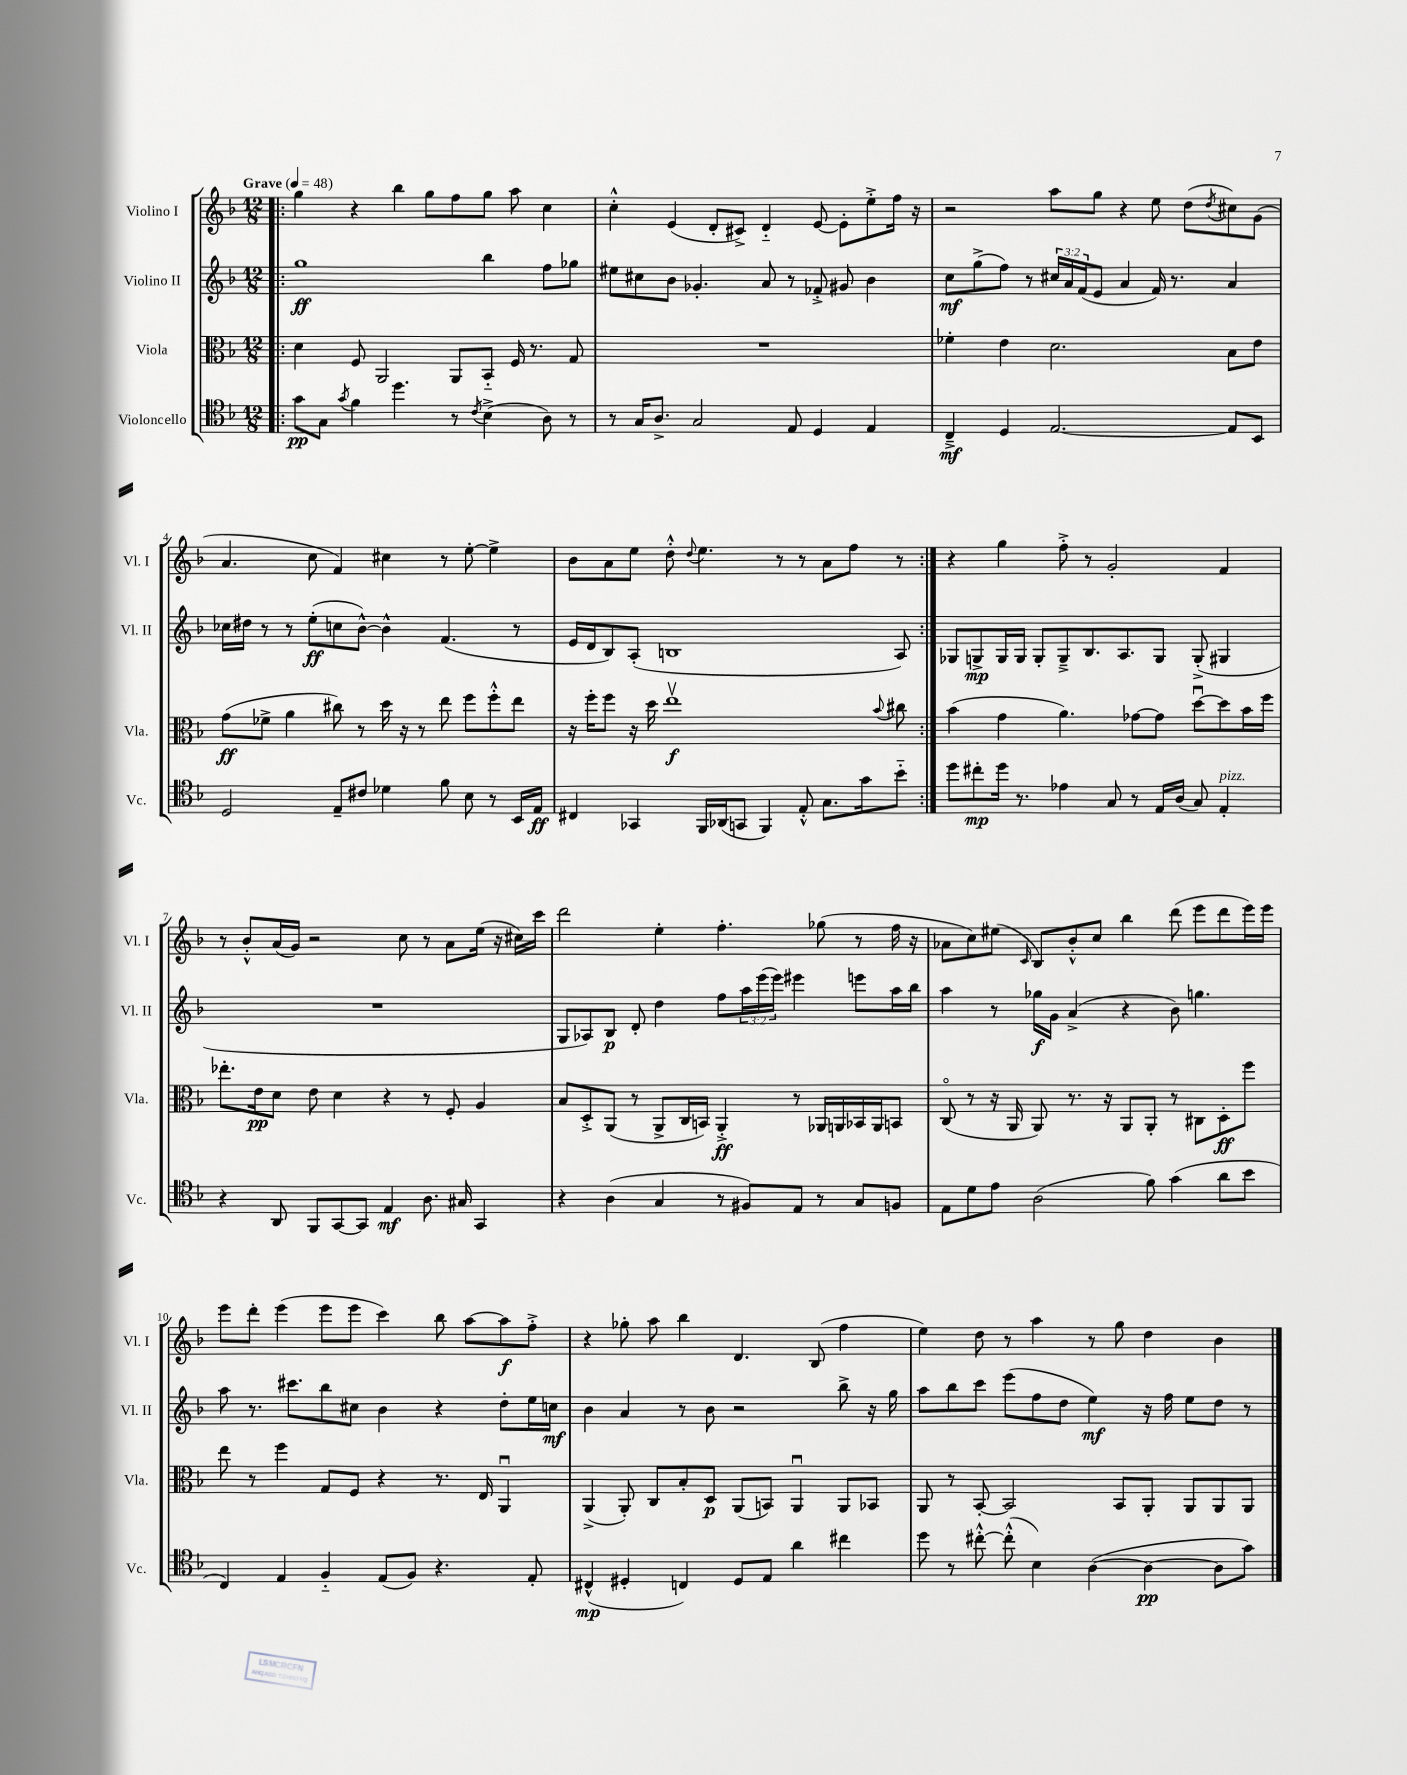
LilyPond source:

<<
\new StaffGroup <<
\new Staff = "s0" \with { instrumentName = "Violino I" shortInstrumentName = "Vl. I" } {
    \clef treble \key f \major \numericTimeSignature \time 12/8 \tempo "Grave" 4 = 48
    \repeat volta 2 { \bar ".|:" g''4 r4 bes''4 g''8 f''8 g''8 a''8 c''4 |
    c''4-.-^ e'4( d'8-. cis'8->) d'4-_ e'8~ e'8-. e''8-.-> f''16 r16 |
    r2 a''8 g''8 r4 e''8 d''8( \acciaccatura { d''8 } cis''8) g'8( |
    a'4. c''8 f'4) cis''4 r8 e''8~-. e''4-> |
    bes'8 a'8 e''8 d''8-.-^ \appoggiatura { d''8 } e''4. r8 r8 a'8 f''8 r8 | }
    r4 g''4 f''8-.-> r8 g'2-. f'4 |
    r8 bes'8-.-^ a'16( g'16) r2 c''8 r8 a'8 e''16( r16 cis''16) c'''16 |
    d'''2 e''4-. f''4.-. ges''8( r8 f''16 r16 |
    aes'8 c''8) eis''8( \grace { c'16 } bes8) bes'8-.-^ c''8 bes''4 d'''8( e'''8 d'''8 e'''16) e'''16 |
    e'''8 d'''8-. e'''4( e'''8 e'''8 c'''4) bes''8 a''8~ a''8\f f''8-.-> |
    r4 ges''8-. a''8 bes''4 d'4. bes8( f''4 |
    e''4) d''8 r8 a''4 r8 g''8 d''4 bes'4 \bar "|." |
}
\new Staff = "s1" \with { instrumentName = "Violino II" shortInstrumentName = "Vl. II" } {
    \clef treble \key f \major \numericTimeSignature \time 12/8 \override Staff.TupletNumber.text = #tuplet-number::calc-fraction-text
    \repeat volta 2 { \bar ".|:" g''1\ff bes''4 f''8 ges''8 |
    eis''8 cis''8 bes'8 ges'4.-. a'8 r8 fes'8-.-> gis'8 bes'4 |
    c''8\mf g''8->( f''8) r8 \tuplet 3/2 { cis''16 a'16 f'16( } e'8 a'4 f'16) r8. a'4 |
    ces''16 dis''16 r8 r8 e''8-.\ff( c''8 bes'8~-^) bes'4-^ f'4.( r8 |
    e'16 d'16 bes8) a8-.( b1 a8) | }
    ges8 g8->\mp g16 g16 g8-. g8---> bes8. a8. g8 g8-.->( gis4 |
    R1. |
    g8 aes8) bes8\p d'8-. d''4 f''8 \tuplet 3/2 { a''16 e'''16( e'''16) } eis'''4 e'''8 a''16 bes''16 |
    a''4 r8 ges''16\f g'16 a'4->( r4 bes'8) g''4. |
    a''8 r8. cis'''8. bes''8 cis''8 bes'4 r4 d''8-. e''16 c''16\mf |
    bes'4 a'4 r8 bes'8 r2 bes''8-> r16 g''16 |
    a''8 bes''8 c'''8 e'''8( f''8 d''8 e''4\mf) r16 f''16 e''8 d''8 r8 \bar "|." |
}
\new Staff = "s2" \with { instrumentName = "Viola" shortInstrumentName = "Vla." } {
    \clef alto \key f \major \numericTimeSignature \time 12/8
    \repeat volta 2 { \bar ".|:" d'4 f8 a,2 a,8 bes,8-_ f16 r8. g8 |
    R1. |
    fes'4-. e'4 d'2. bes8 e'8 |
    g'8\ff( fes'8-> a'4 cis''8) r8 d''16 r16 r8 e''8 f''8 f''8-.-^ e''8 |
    r16 f''16-. f''8 r16 d''16 e''1\upbow\f \appoggiatura { bes'8 } cis''8 | }
    bes'4( g'4 a'4.) ges'8~ ges'8 d''8~\downbow d''8 bes'16 f''16 |
    ees''8.-. e'16\pp d'8 e'8 d'4 r4 r8 f8-. a4 |
    bes8 d8-.-> a,8( r8 a,8-> c16 b,16) a,4-.->\ff r8 aes,16 a,16 bes,16 a,16 b,8 |
    c8\flageolet( r8 r16 a,16 a,8) r8. r16 a,8 a,8-. r8 cis8 d8-.\ff f''8 |
    e''8 r8 f''4 g8 f8 r4 r8. e16 a,4\downbow |
    a,4->( a,8-.) c8 bes8-. d8\p a,8( b,8) a,4\downbow a,8 bes,8 |
    a,8 r8 bes,8~-. bes,2 bes,8 a,8-. a,8 a,8 a,8 \bar "|." |
}
\new Staff = "s3" \with { instrumentName = "Violoncello" shortInstrumentName = "Vc." } {
    \clef tenor \key f \major \numericTimeSignature \time 12/8
    \repeat volta 2 { \bar ".|:" g'8\pp g8 \acciaccatura { g'8 } f'4 d''4. r8 \acciaccatura { c'8 } bes4->( a8) r8 |
    r8 g16 a8.-> g2 e8 d4 e4 |
    c4--->\mf d4 e2.~ e8 bes,8 |
    d2 e8-- cis'8 des'4 f'8 bes8 r8 bes,16 e16\ff |
    cis4 ges,4 f,16 aes,16( g,8 f,4) e8-.-^ g8. g'16 bes'8-_ | }
    d''8 cis''8-.\mp d''16 r8. ees'4 g8 r8 e16 a16( g8) e4-.^\markup { \italic "pizz." } |
    r4 a,8 f,8 g,8~ g,8 e4\mf a8. gis16 g,4 |
    r4 a4( g4 r8 fis8) e8 r8 g8 f8 |
    e8 d'8 e'8 a2( f'8) g'4( a'8 bes'8 |
    c4) e4 f4-_ e8( f8) r4. e8-. |
    cis4-^\mp( dis4-. c4) dis8 e8 a'4 cis''4 |
    d''8 r8 cis''8~-.-^ cis''8-.-^( bes4) a4~( a4~\pp a8 g'8) \bar "|." |
}
>>
>>
